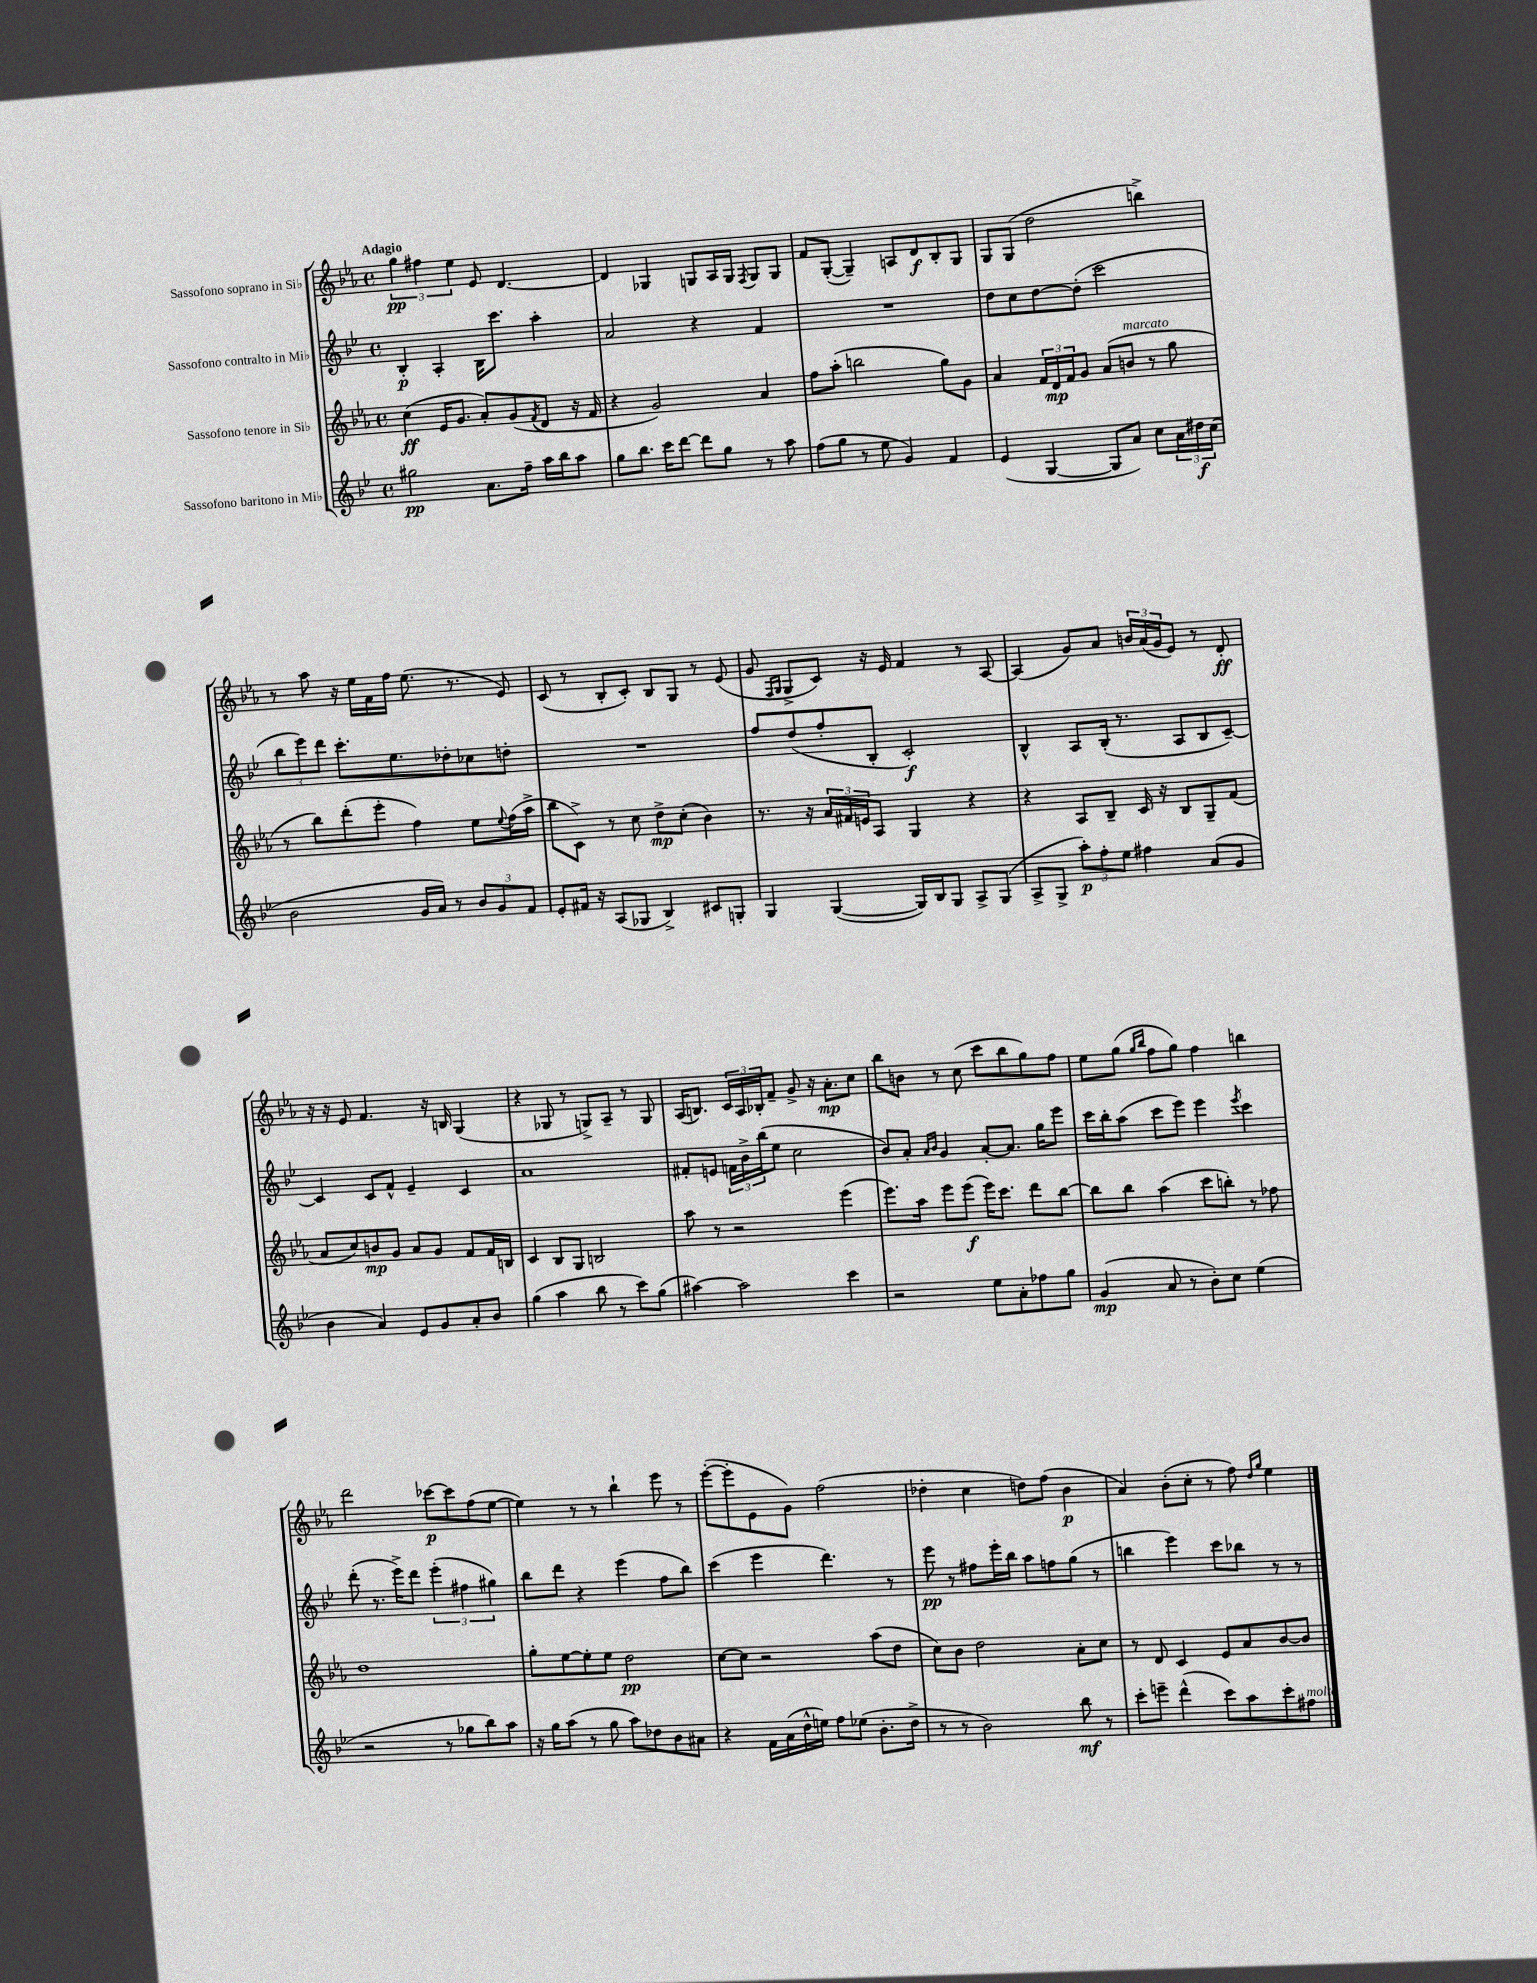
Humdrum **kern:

**kern	**kern	**kern	**kern
*staff4	*staff3	*staff2	*staff1
*clefG2	*clefG2	*clefG2	*clefG2
*k[b-e-]	*k[b-e-a-]	*k[b-e-]	*k[b-e-a-]
*M4/4	*M4/4	*M4/4	*M4/4
*met(c)	*met(c)	*met(c)	*met(c)
2gg#\	(4cc\	4B-'/	6gg\
.	.	.	6ff#\
.	16e-/LK	4A'/	.
.	8.g/J	.	.
.	.	.	6ee-\
8.a\L	8a-'/L)	16B-\LK	8e-/
.	.	8.ccc\J	.
.	(8g/	.	[4.d/
16ff~\Jk	.	.	.
.	8qf/	.	.
16aa\LL	8d/J	4aa'\	.
16bb-\J	.	.	.
8aa\J	16r	.	.
.	16f/	.	.
=	=	=	=
8gg\L	4r	2a/	4d/]
8.bb-\J	.	.	.
.	2g/)	.	4G-/
16ccc\LK	.	.	.
[8ddd\J	.	.	.
8ddd\]L	.	4r	8G/L
8gg\J	.	.	16A-/L
.	.	.	16G/JJ
.	.	.	8qF/
8r	4a-/	4f/	8G/L
8aa\	.	.	8G/J
=	=	=	=
(8ff\L	8ff\L	1r	8f/L
8gg\J	(8aa-'\J	.	([8G'/J
8r	2bb\	.	4G~/])
8ee-\	.	.	.
4g/)	.	.	8A/L
.	.	.	8d/
4f/	8gg\L)	.	8B-'/
.	8g\J	.	8G/J
=	=	=	=
(4e-/	4a-/	8dd\L	8G/L
.	.	8cc\	(8G/J
[4G/	24f/LL	[8dd\	2dd\
.	24d/	.	.
.	24f/J	.	.
.	8g/J	(8dd'\]J	.
8G/]L	(8a-/L	2ccc\	.
8a/J)	8b/J	.	.
8cc\L	8r	.	4bb^\)
24a\L	8gg\	.	.
24dd#\	.	.	.
(24cc\JJ	.	.	.
=	=	=	=
2b-\	8r	12bb-\L	8r
.	.	12eee-\)	.
.	8bb-\L)	.	8aa-\
.	.	12ddd\J	.
.	(8ddd'\	8.ccc'\L	16r
.	.	.	16ee-\LL
.	8eee-'\J	.	16f\
.	.	8.ee-\	16ff\JJ
16g/LL	4ff\)	.	(8.ee-\
16a/JJ)	.	.	.
8r	.	8dd-'\	.
.	.	.	8.r
12b-/L	8ee-\L	8cc-\	.
12g/	.	.	.
.	8qqee-/	.	.
.	(16ff\L	8dd'\J	8e-/)
12f/J	.	.	.
.	16aa-^\JJ	.	.
=	=	=	=
8e-'/L	8bb-\L	1r	(8c/
16f#/Jk	8c^\J)	.	8r
16r	.	.	.
(8A/L	8r	.	8B-'/L
8G-/J	8cc\	.	8c'/J)
4B-^/)	8dd^\L	.	8B-/L
.	(8cc'\J	.	8G/J
8c#/L	4b-\)	.	8r
8G'/J	.	.	(8e-/
=	=	=	=
4G/	8.r	8ff/L	8g/
.	.	.	16qqF/LL
.	.	.	16qqG/JJ
.	.	(8dd/	8G^/L
.	16r	.	.
([4G/	24a-/LL	8ff'/	8c/J)
.	24f#/	.	.
.	24e/J	.	.
.	8A-/J	8B-'/J	16r
.	.	.	16e-/
16G/]LL)	4G/	2c'/)	4f/
16B-/J	.	.	.
8G/J	.	.	.
8A^/L	4r	.	8r
(8G/J	.	.	[8A-/
=	=	=	=
8A^/L	4r	4B-^^/	(4A-/]
8G^/J	.	.	.
12aa'\L)	8A-/L	8A/L	8g/L)
12ff'\	.	.	.
.	8B-~/J	(16B-'/Jk	8a-/J
12ee-\J	.	.	.
.	.	8.r	.
4ff#\	16c/	.	24b/LL
.	.	.	(24a-/
.	16r	.	.
.	.	.	24g/J
.	8B-/L	8A/L	8e-/J)
(8a/L	8G~/	8B-/	8r
8g/J	(8f/J	[8c~/J)	8d'/
=	=	=	=
4b-\	8a-/L	4c/]	16r
.	.	.	16r
.	8cc/)	.	8e-/
4a/)	8b/	8c/L	4.f/
.	8g/J	8f^^/J	.
8e-/L	8a-/L	4e-~/	.
8g/	8g/J	.	16r
.	.	.	16B/
8a'/	8f/L	4c/	(4G/
8b-/J	16f/L	.	.
.	16B/JJ	.	.
=	=	=	=
(4gg\	4c/	1a	4r
4aa\	8B-/L	.	8G-/
.	8G/J	.	8r
8bb-\	2B/	.	8G^/L)
8r	.	.	8A-~/J
8ccc\L)	.	.	8r
(8gg\J	.	.	8G/
=	=	=	=
[4aa#\)	8aa-\	8f#'/L	(16A-/LK
.	.	.	8.B/J)
.	8r	8e/J	.
2aa#\]	2r	24f\LL	24c/LL
.	.	24b-^\	24A-/
.	.	(24bb-\J	24B-'/J
.	.	8ee-\J	8f~/J
.	.	2cc\	8g^/
.	.	.	16r
.	.	.	8.a-'\L
4ccc\	(4eee-\	.	.
.	.	.	8cc\J
=	=	=	=
2r	8.eee-\L)	8b-/L)	8bb-\L
.	.	8a'/J	8b\J
.	16aa-\Jk	.	.
.	.	16qqa/LL	.
.	.	16qqb-/JJ	.
.	8eee-\L	4g/	8r
.	(8eee-\J	.	(8cc\
8ee-\L	16eee-\LK)	[8a'/L	8ccc\L
.	8.ccc\J	.	.
8a'\	.	8.a/]J	8bb-\
8ff-\	8ddd\L	.	8gg\)
.	.	16gg\LK	.
8gg\J	[8bb-\J	8eee-\J	8ff\J
=	=	=	=
(4g/	8bb-\]L	16ccc\LL	8ee-\L
.	.	16bb-'\J	.
.	8bb-\J	(8aa\J	(8gg\J
.	.	.	16qqgg/LL
.	.	.	16qqbb-/JJ
8a/	(4aa-\	8ccc\L	8ff\L
8r	.	8eee-\J)	8gg\J)
8b-'\L)	8ccc\L	4eee-\	4ff\
8cc\J	8bb'\J)	.	.
.	.	8qeee-/	.
(4ee-\	8r	4ccc\	4bb\
.	8ff-\	.	.
=	=	=	=
2r	1dd	(8ddd'\	2ddd\
.	.	8.r	.
.	.	16eee-^\LK)	.
.	.	8ddd\J	.
8r	.	(6eee-'\	[8ccc-\L
8gg-\L	.	.	8ccc-\]
.	.	6ff#\	.
8bb-\)	.	.	(8ff\
.	.	6gg#\)	.
8aa\J	.	.	[8ee-\J
=	=	=	=
16r	8gg'\L	8bb-\L	4ee-\])
16gg\LK	.	.	.
(8aa\J	[8ee-\	8ddd\J	.
8r	8ee-'\]	4r	8r
8gg\	8ee-\J	.	8r
8aa\L)	2dd\	(4eee-\	4bb-`\
8dd-\	.	.	.
8b-\	.	8ff\L	8eee-\
8a#\J	.	8bb-\J)	8r
=	=	=	=
4r	[8cc\L	(4ccc\	([8eee-'\L
.	8cc\]J	.	8eee-'\]
16f\LL	2r	4eee-\	8e-\
(16a\	.	.	.
16dd^^\	.	.	8g\J)
16ee\JJ)	.	.	.
8ff\L	.	4.ddd\)	(2ff\
(8ee-\J	.	.	.
8.b-'\L	(8aa-\L	.	.
.	8dd\J	8r	.
16dd^\Jk	.	.	.
=	=	=	=
8r	8cc\L)	8eee-\	4dd-'\
8r	8b-\J	8r	.
2b-\)	2dd\	8ff#\L	4cc\
.	.	16eee-'\L	.
.	.	16bb-\JJ	.
.	.	8aa\L	8dd\L)
.	.	8ff\	(8ff\J
8bb-\	8a-'\L	(8gg\J	4b-\
8r	8cc\J	8r	.
=	=	=	=
8ccc'\L	8r	4bb\	4a-/)
8eee~\J	8d/	.	.
(4ddd^^\	4c/	4eee-\)	(8b-'\L
.	.	.	8cc'\J
8ccc\L)	8e-/L	8ccc\L	8r
8aa\	8a-/	8bb-\J	8ff\)
.	.	.	16qqdd/LL
.	.	.	16qqgg/JJ
8ccc'\	[8b-/	8r	4ee-\
8ff#\J	8b-/]J	8r	.
==	==	==	==
*-	*-	*-	*-
